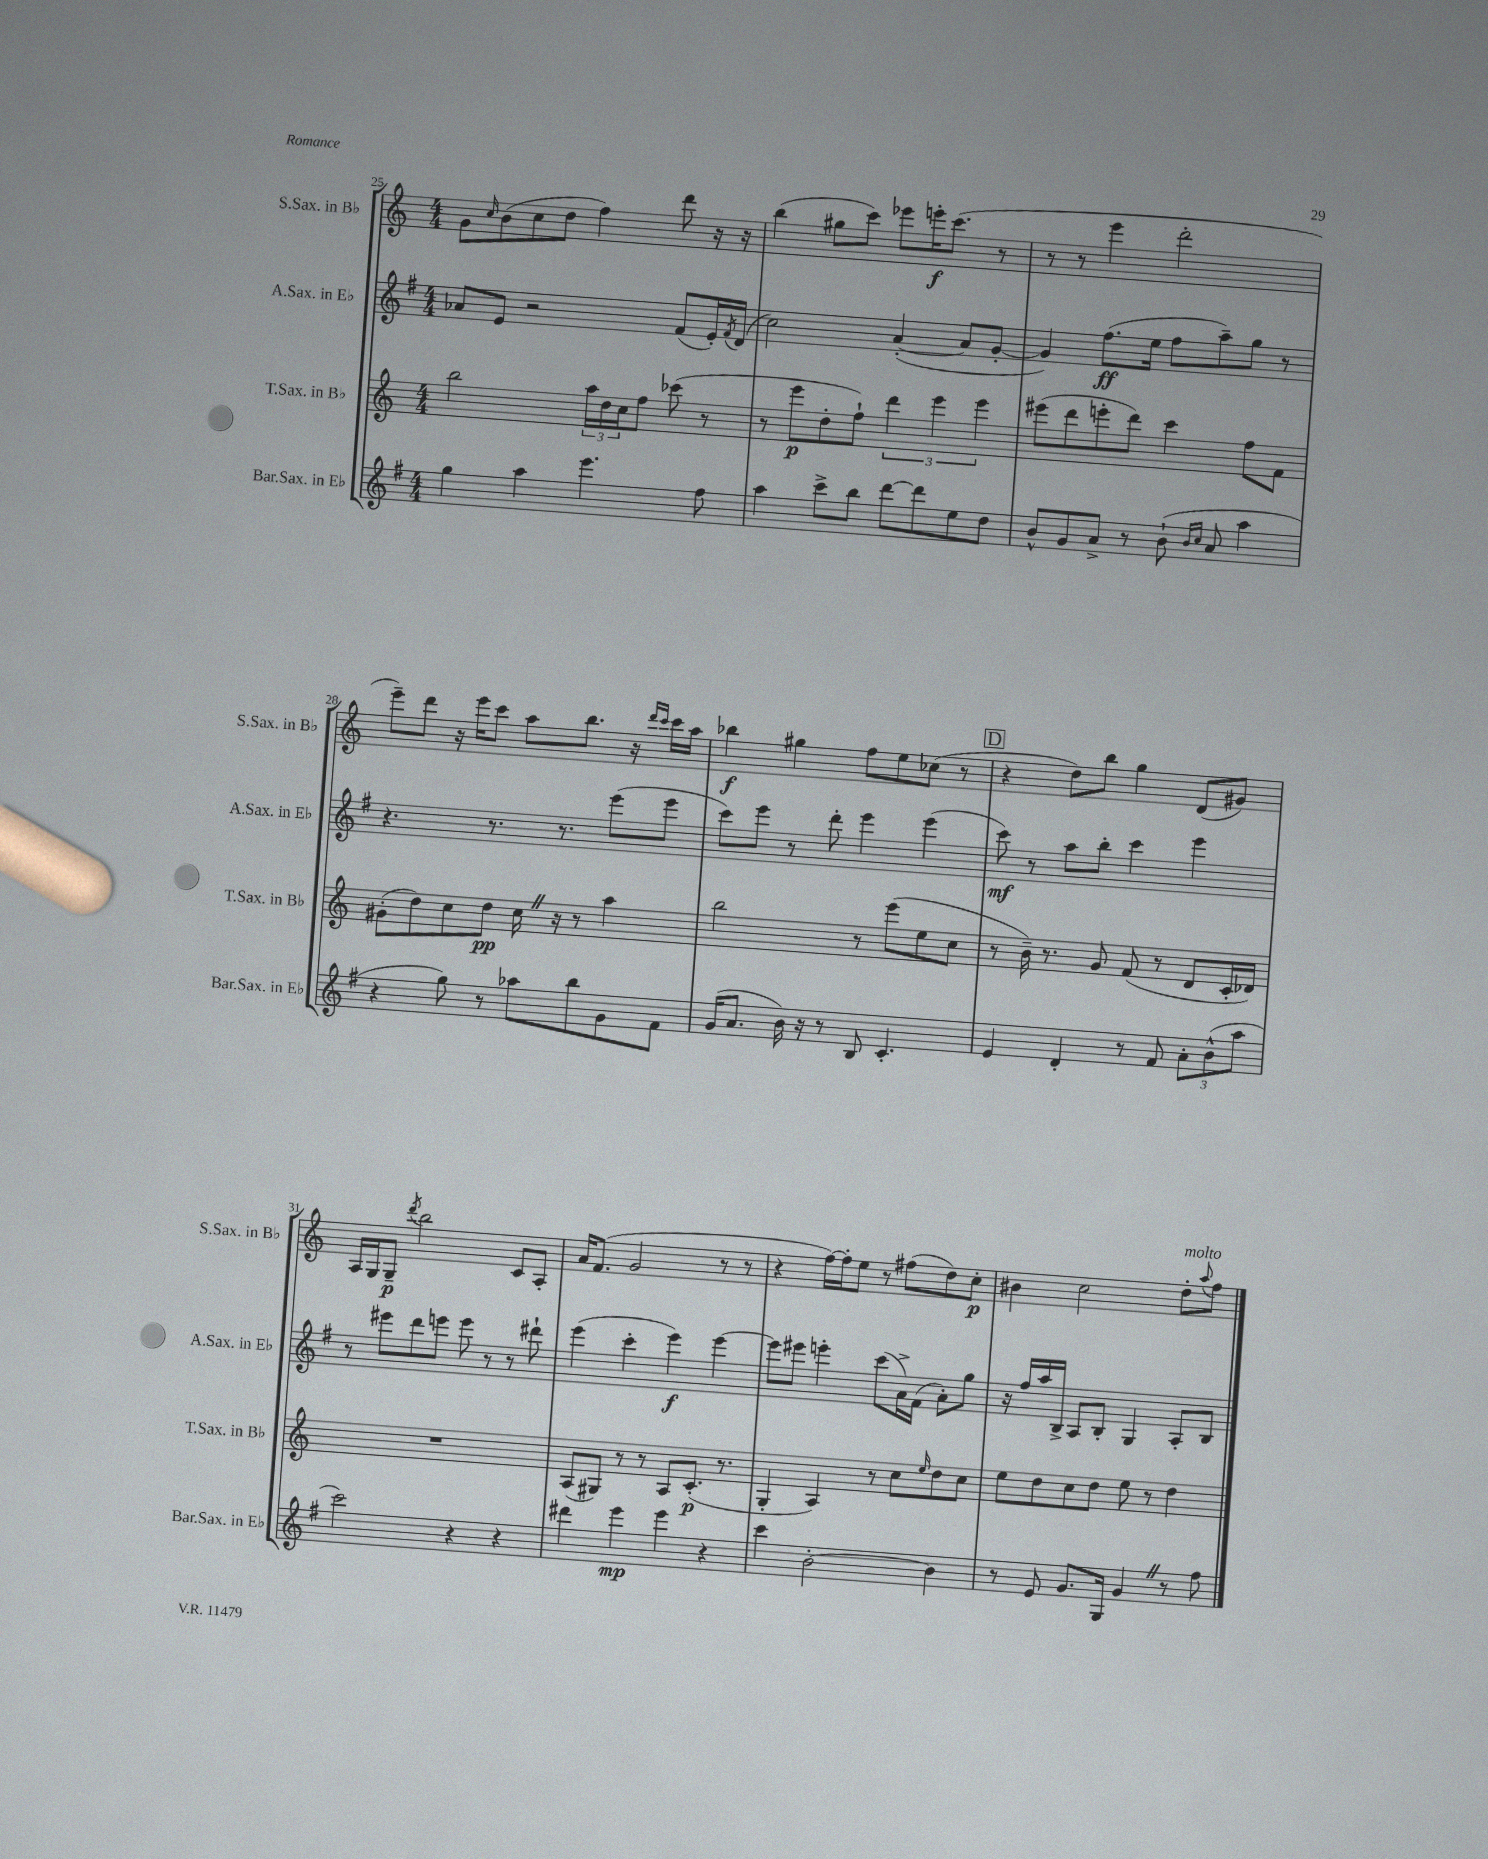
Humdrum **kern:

**kern	**kern	**kern	**kern
*staff4	*staff3	*staff2	*staff1
*clefG2	*clefG2	*clefG2	*clefG2
*k[f#]	*k[]	*k[f#]	*k[]
*M4/4	*M4/4	*M4/4	*M4/4
4gg	2bb	8a-	8g
.	.	.	16qqcc
.	.	8e	(8b
4aa	.	2r	8cc
.	.	.	8dd
4.eee	24aa	.	4ff)
.	24dd	.	.
.	24cc	.	.
.	8ff	.	.
.	(8ccc-	(8f#	8ddd
8ff#	8r	16e')	16r
.	.	8qf#	.
.	.	(16d	16r
=	=	=	=
4aa	8r	2cc)	(4bb
.	8eee	.	.
8ccc^	8dd'	.	8gg#
8bb	8ff`)	.	8ccc)
[8ddd	6ddd	([4a'	8eee-
8ddd]	.	.	16eee'
.	6eee	.	.
.	.	.	(8.ccc
8ee	.	8a]	.
.	6eee	.	.
8dd	.	[8g'	8r
=	=	=	=
8b^^	(8eee#	4g])	8r
8g	8ddd	.	8r
8a^	8eee'	(8.ff#	4eee
8r	8ddd)	.	.
.	.	16ee	.
(8b`	4ccc	8ff#	2ddd'
16qqb	.	.	.
16qqcc	.	.	.
8a	.	8aa~)	.
4aa	8ff	8gg	.
.	8f	8r	.
=	=	=	=
4r	(8g#'	4.r	8eee~)
.	8dd)	.	8ddd
8gg)	8cc	.	16r
.	.	.	16eee
8r	8dd	8.r	8ccc
8aa-	16cc	.	8aa
.	16r	8.r	.
8bb	8r	.	8.bb
8g	4aa	(8eee	.
.	.	.	16r
.	.	.	16qqddd
.	.	.	16qqccc
8f#	.	8eee	16ccc
.	.	.	16aa
=	=	=	=
(16g	2bb	8ccc)	4bb-
8.a	.	.	.
.	.	8eee	.
16b)	.	8r	4gg#
16r	.	.	.
8r	.	8ddd'	.
8B	8r	4eee	8ff
4.c'	(8eee	.	8ee
.	8ee	(4eee	(8cc-
.	8cc	.	8r
=	=	=	=
4e	8r	8ccc)	4r
.	16b~)	8r	.
.	8.r	.	.
4d'	.	8aa	8dd)
.	8g	8bb'	8bb
8r	(8f	4ccc	4gg
8f#	8r	.	.
12a'	8d	4eee	(8d
(12b^^	.	.	.
.	16c'	.	8g#)
12aa	.	.	.
.	16d-)	.	.
=	=	=	=
2ccc)	1r	8r	16A
.	.	.	16G
.	.	8eee#	8G~
.	.	.	8qddd
.	.	8ddd	2bb
.	.	8eee	.
4r	.	8eee	.
.	.	8r	.
4r	.	8r	8c
.	.	8ddd#`	8A'
=	=	=	=
4ddd#	(8A	(4eee	16a
.	.	.	(8.f
.	8G#)	.	.
4eee	8r	4ccc'	2g
.	8r	.	.
4eee	8A	4eee)	.
.	(8.c'	.	.
4r	.	[4eee	8r
.	8.r	.	.
.	.	.	8r
=	=	=	=
4ccc	4G'	8eee]	4r
.	.	8eee#	.
[2b'	4A)	4eee'	[16ff)
.	.	.	16ff']
.	.	.	8ee
.	8r	(8ccc	8r
.	8cc	16a^)	(8ff#
.	.	(16f#	.
.	16qqee	.	.
4b]	8dd	8a')	8dd)
.	8cc	8gg	8cc'
=	=	=	=
8r	8ee	16r	4b#
.	.	16ff#	.
8e	8dd	16aa	.
.	.	16B^	.
8.g	8cc	8A	2cc
.	8dd	8B'	.
16G	.	.	.
4g	8ee	4G	.
.	8r	.	.
8r	4dd	8A'	8dd'
.	.	.	8qqaa
8ff#	.	8B	8ff
==	==	==	==
*-	*-	*-	*-
